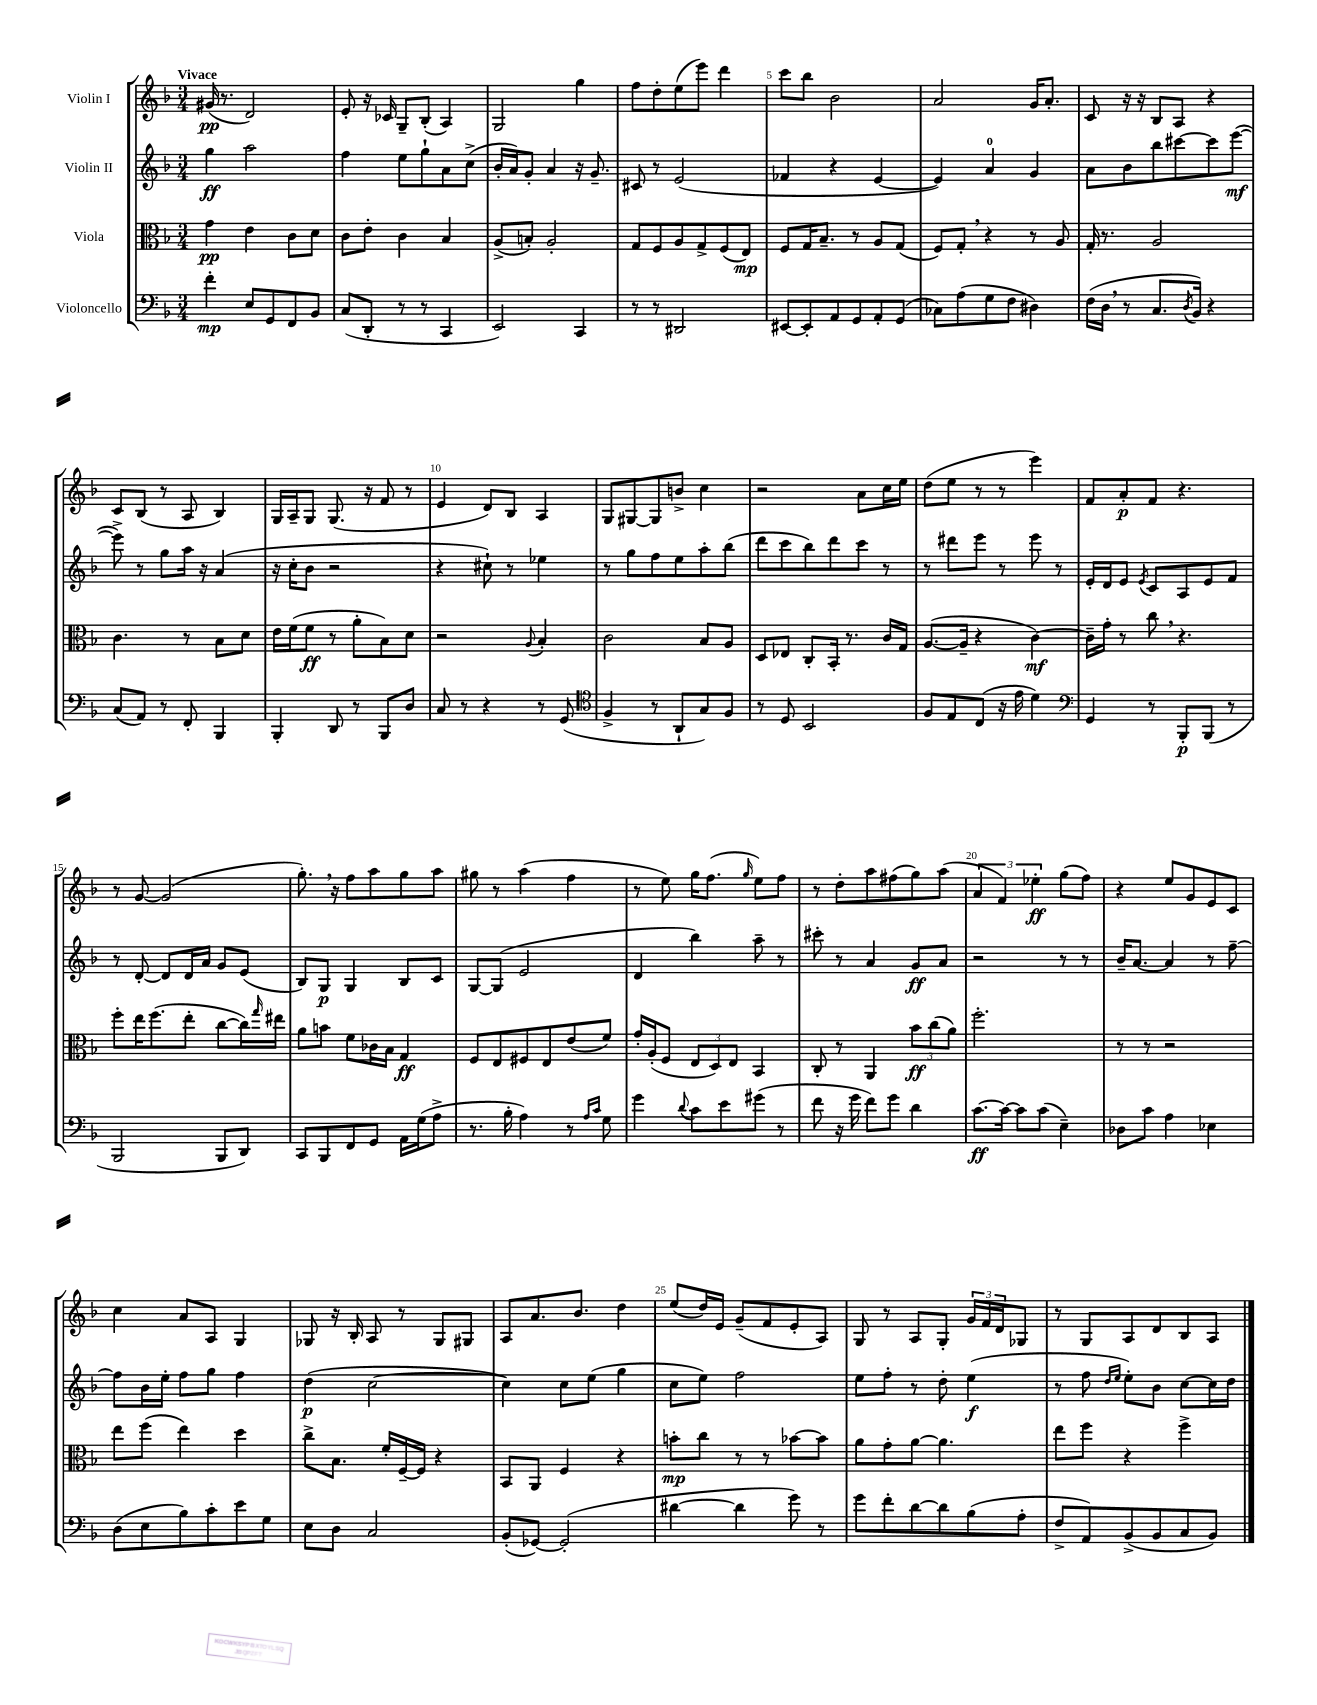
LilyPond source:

<<
\new StaffGroup <<
\new Staff = "s0" \with { instrumentName = "Violin I" } {
    \clef treble \key f \major \numericTimeSignature \time 3/4 \tempo "Vivace"
    gis'16\pp( r8. d'2) |
    e'8-. r16 ces'16 g8-- bes8-.( a4) |
    g2 g''4 |
    f''8 d''8-. e''8( e'''8) d'''4 |
    c'''8 bes''8 bes'2 |
    a'2 g'16 a'8.-. |
    c'8 r16 r16 bes8 a8 r4 |
    c'8 bes8( r8 a8 bes4) |
    g16 a16-- g8 g8.( r16 f'8 r8 |
    e'4 d'8) bes8 a4 |
    g8 gis8~ gis8 b'8-> c''4 |
    r2 a'8 c''16 e''16 |
    d''8( e''8 r8 r8 e'''4) |
    f'8 a'8-.\p f'8 r4. |
    r8 g'8~ g'2( |
    g''8.-.) \breathe r16 f''8 a''8 g''8 a''8 |
    gis''8 r8 a''4( f''4 |
    r8 e''8) g''16 f''8.( \grace { g''16 } e''8) f''8 |
    r8 d''8-. a''8 fis''8( g''8) a''8( |
    \tuplet 3/2 { a'4 f'4) ees''4-.\ff } g''8( f''8) |
    r4 e''8 g'8 e'8 c'8 |
    c''4 a'8 a8 g4 |
    ges8 r16 bes16-. a8 r8 ges8 gis8 |
    a8 a'8. bes'8. d''4 |
    e''8( d''16) e'16 g'8--( f'8 e'8-. a8) |
    g8 r8 a8 g8-. \tuplet 3/2 { g'16 f'16 d'16 } ges8 |
    r8 g8 a8 d'8 bes8 a8 \bar "|." |
}
\new Staff = "s1" \with { instrumentName = "Violin II" } {
    \clef treble \key f \major \numericTimeSignature \time 3/4
    g''4\ff a''2 |
    f''4 e''8 g''8-! a'8 c''8->( |
    bes'16-. a'16) g'8-. a'4 r16 g'8.-- |
    cis'8 r8 e'2( |
    fes'4 r4 e'4~ |
    e'4) a'4-0 g'4 |
    a'8 bes'8 bes''8 cis'''8~ cis'''8 e'''8~\mf( |
    e'''8->) r8 g''8 a''16 r16 a'4( |
    r16 c''16-. bes'8 r2 |
    r4 cis''8-!) r8 ees''4 |
    r8 g''8 f''8 e''8 a''8-. bes''8( |
    d'''8 c'''8 bes''8) d'''8 c'''8 r8 |
    r8 dis'''8 e'''8 r8 e'''8 r8 |
    e'16-. d'16 e'8 \acciaccatura { e'8 } c'8 a8 e'8 f'8 |
    r8 d'8~-. d'8 d'16 a'16 g'8 e'8( |
    bes8) g8\p g4 bes8 c'8 |
    g8~ g8( e'2 |
    d'4 bes''4) a''8-- r8 |
    cis'''8-. r8 a'4 g'8\ff a'8 |
    r2 r8 r8 |
    bes'16-- a'8.~ a'4 r8 f''8~-- |
    f''8 bes'16 e''16-. f''8 g''8 f''4 |
    d''4\p( c''2~ |
    c''4) c''8 e''8( g''4 |
    c''8 e''8) f''2 |
    e''8 f''8-. r8 d''8-. e''4\f( |
    r8 f''8 \grace { d''16 e''16 } e''8-.) bes'8 c''8~ c''16 d''16 \bar "|." |
}
\new Staff = "s2" \with { instrumentName = "Viola" } {
    \clef alto \key f \major \numericTimeSignature \time 3/4
    g'4\pp e'4 c'8 d'8 |
    c'8 e'8-. c'4 bes4 |
    a8->( b8-.) a2-. |
    g8 f8 a8 g8-> f8( e8\mp) |
    f8 g16 bes8.-- r8 a8 g8( |
    f8) g8-. \breathe r4 r8 a8 |
    g16-. r8. a2 |
    c'4. r8 bes8 d'8 |
    e'16 f'16( f'8\ff r8 a'8-. bes8) d'8 |
    r2 \appoggiatura { a8 } bes4-. |
    c'2 bes8 a8 |
    d8 ees8 c8-. bes,16-. r8. c'16 g16 |
    a8.~( a16-- r4 c'4~\mf) |
    c'16-- g'16-. r8 c''8 \breathe r4. |
    f''8-. e''16 f''8.( e''8-. c''8~ c''16) \grace { g''16 } eis''16 |
    a'8 b'8 f'8 ces'16 bes16 g4\ff |
    f8 e8 fis8 e8 e'8( f'8) |
    g'16-. a16-.( f8 \tuplet 3/2 { e8 d8) e8 } bes,4 |
    c8-. r8 a,4 \tuplet 3/2 { bes'8\ff c''8( a'8) } |
    f''2.-. |
    r8 r8 r2 |
    e''8 f''8( e''4) d''4 |
    c''8-> bes8. f'16-. f16~-- f16 r4 |
    bes,8 a,8 f4 r4 |
    b'8-.\mp c''8 r8 r8 bes'8~ bes'8 |
    a'8 g'8-. a'8~ a'4. |
    e''8 f''8 r4 f''4-> \bar "|." |
}
\new Staff = "s3" \with { instrumentName = "Violoncello" } {
    \clef bass \key f \major \numericTimeSignature \time 3/4
    f'4-.\mp e8 g,8 f,8 bes,8 |
    c8( d,8-. r8 r8 c,4 |
    e,2) c,4 |
    r8 r8 dis,2 |
    eis,8~ eis,8-. a,8 g,8 a,8-. g,8( |
    ces8) a8( g8 f8 dis4) |
    f16( d16 \breathe r8 c8. \acciaccatura { d8 } bes,16) r4 |
    c8( a,8) r8 f,8-. bes,,4 |
    bes,,4-. d,8 r8 bes,,8 d8 |
    c8 r8 r4 r8 g,8( |
    \clef tenor f4-> r8 a,8-! g8) f8 |
    r8 d8 bes,2 |
    f8 e8 c8( r16 e'16 d'4) |
    \clef bass g,4 r8 bes,,8-.\p bes,,8( r8 |
    bes,,2 bes,,8 d,8) |
    c,8 bes,,8 f,8 g,8 a,16 g16( a8-> |
    r8. bes16-. a4) r8 \grace { a16 c'16 } g8 |
    g'4 \appoggiatura { d'8 } c'8 e'8 gis'8( r8 |
    f'8 r16 g'16 f'8) g'8 d'4 |
    c'8.~\ff c'16~ c'8 c'8( e4--) |
    des8 c'8 a4 ees4 |
    d8( e8 bes8) c'8-. e'8 g8 |
    e8 d8 c2 |
    bes,8-.( ges,8~) ges,2-.( |
    dis'4~ dis'4 g'8) r8 |
    g'8 f'8-. d'8~ d'8 bes8( a8-. |
    f8-> a,8) bes,8->( bes,8 c8 bes,8) \bar "|." |
}
>>
>>
\layout { \context { \Score \override BarNumber.break-visibility = ##(#f #t #t) barNumberVisibility = #(every-nth-bar-number-visible 5) } }
